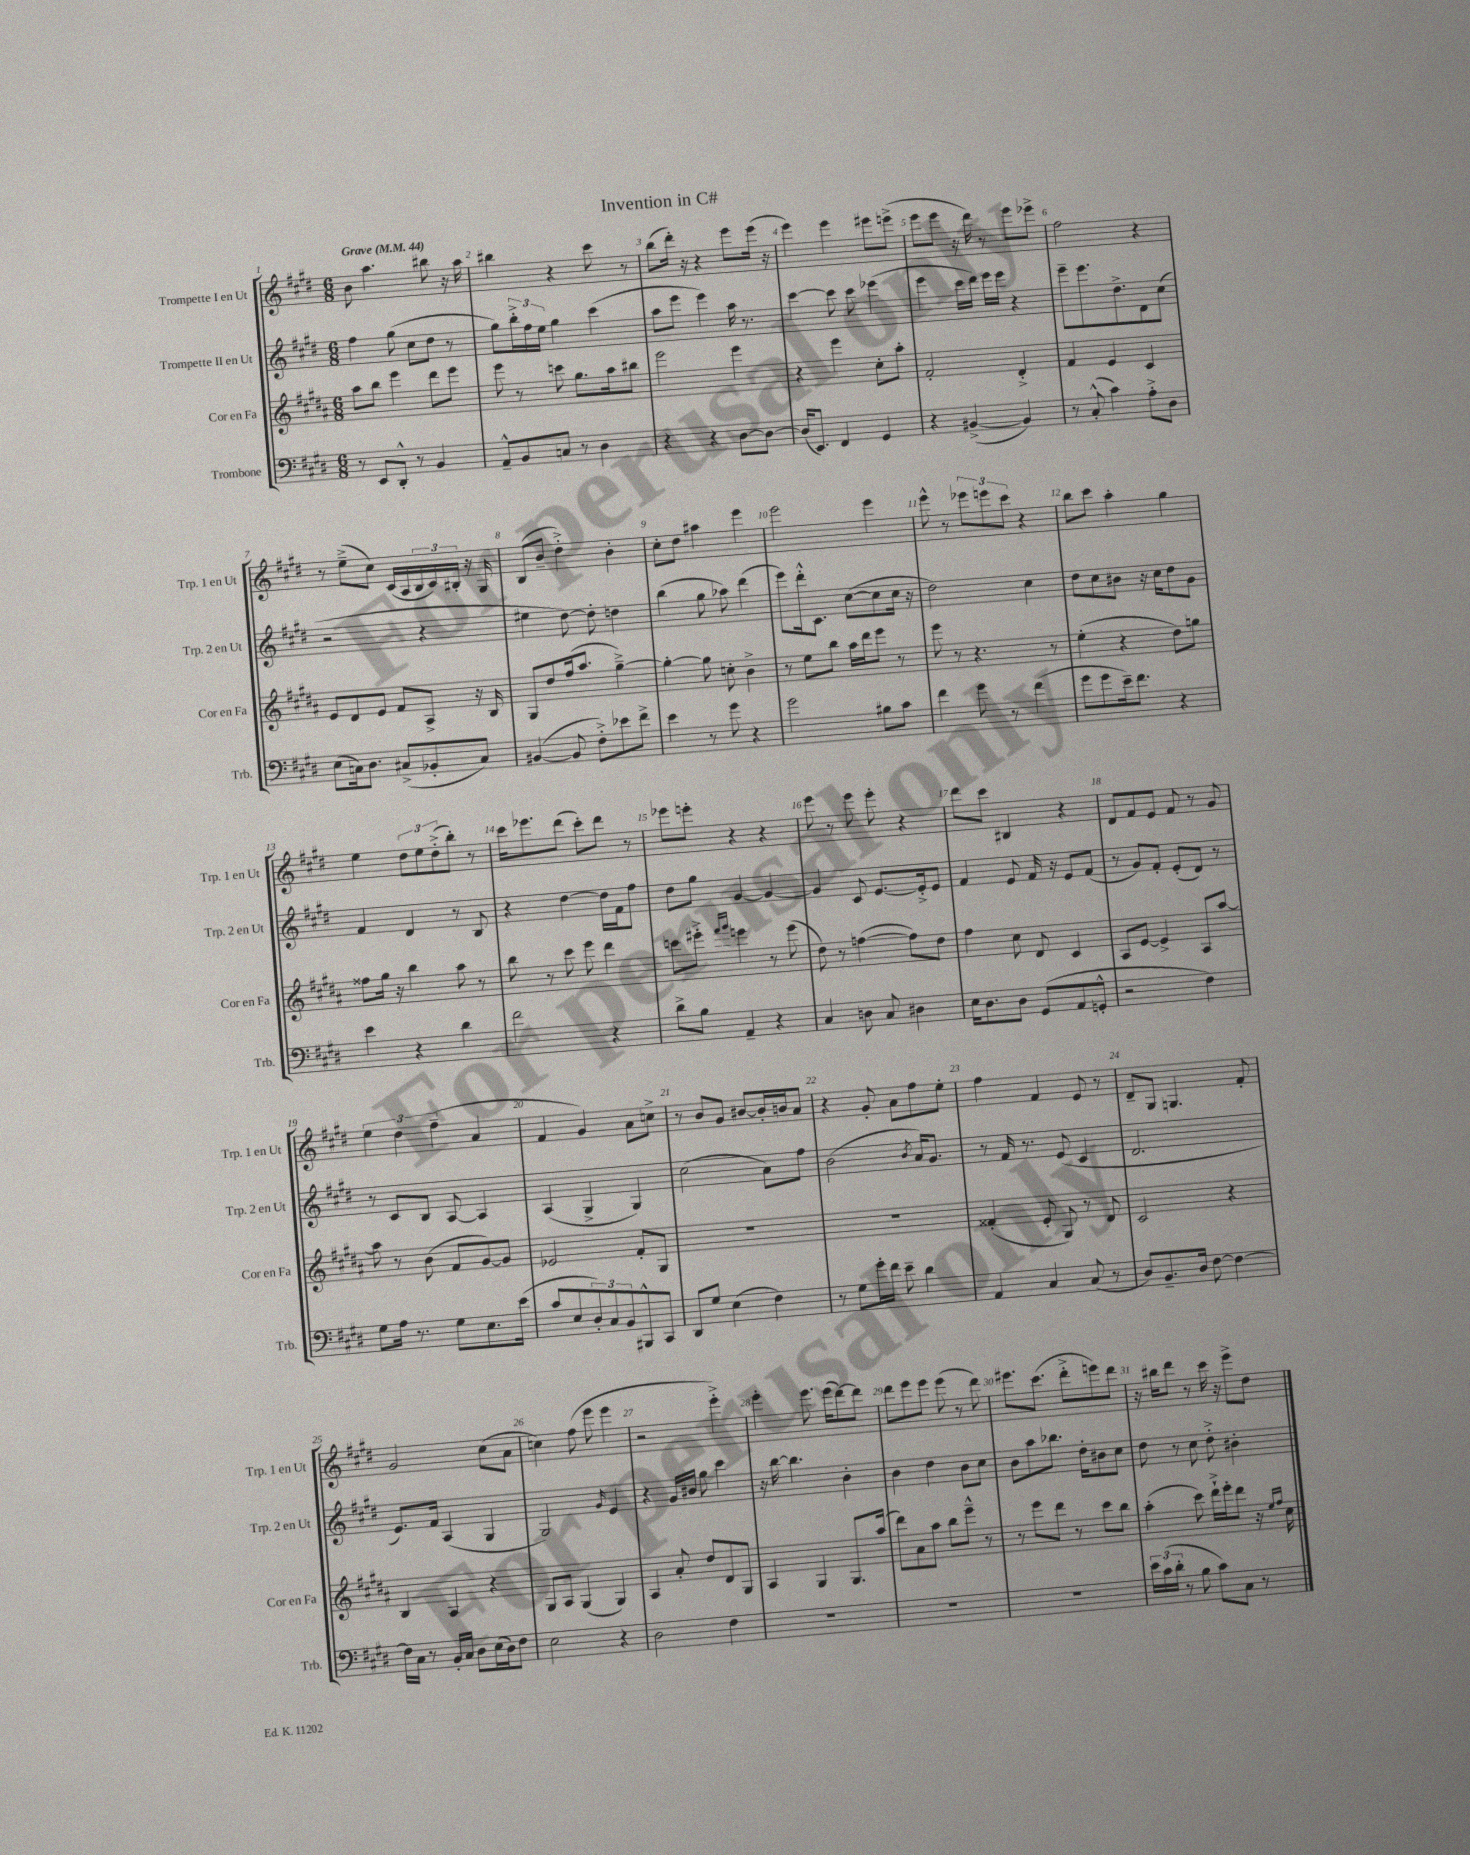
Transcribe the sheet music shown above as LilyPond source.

\header { title = "Invention in C#" }
<<
\new StaffGroup <<
\new Staff = "s0" \with { instrumentName = "Trompette I en Ut" shortInstrumentName = "Trp. 1 en Ut" } {
    \clef treble \key e \major \numericTimeSignature \time 6/8 \tempo "Grave" 4 = 44
    b'8 a''4. bis''8 r16 a''16 |
    bis''4 r4 cis'''8 r8 |
    b''8( dis'''16-.) r16 r4 e'''8 e'''16( r16 |
    e'''4) e'''4 eis'''8 e'''8->( |
    e'''8 e'''8 r16 dis'''16) r8 e'''8 ees'''8-> |
    fis''2 r4 |
    r8 e''8--->( cis''8) cis'16( a16 \tuplet 3/2 { b16 cis'16) bis16-. } r16 gis16 |
    b8( b'8-- dis''4-.->) b'4-. |
    cis''8-. dis''8 ais''4 e'''4 |
    e'''2 e'''4 |
    e'''8-^ r8 \tuplet 3/2 { ees'''8 e'''8 cis'''8 } r4 |
    b''8 cis'''8 a''4-. gis''4 |
    e''4 \tuplet 3/2 { dis''8 e''8 dis''8-.->( } b''8-.) r8 |
    cis'''16 ees'''8. dis'''8( cis'''8-.) dis'''8 r8 |
    ees'''8 e'''8-. r4 r4 |
    e'''8 r8 e'''8 e'''8-. r4 |
    dis'''8 cis'''8 bis4 r4 |
    dis'8 fis'8 e'8 fis'8 r8 gis'8 |
    \tuplet 3/2 { e''4 dis''4 fis''4--( } a'4 |
    fis'4 gis'4) a'8 c''8-> |
    r8 b'8 gis'8 bis'8~ bis'16-. b'16 a'8 |
    r4 gis'8-. a'8 fis''8 e''8-. |
    fis''4 fis'4 e'8 r8 |
    dis'8-- gis8 g4. fis'8-. |
    gis'2 cis''8( a'8 |
    c''4) fis''8( e'''8 e'''4 |
    r2 e'''4-.->) |
    e'''4-. e'''8. e'''16( dis'''8~) dis'''8 |
    dis'''8 e'''8 e'''8 e'''8( r8 dis'''8) |
    eis'''8. cis'''8.( dis'''8-.-> e'''8) dis'''8 |
    r16 bis''16 dis'''8 r8 cis'''16 r16 e'''8-> dis''8 \bar "|." |
}
\new Staff = "s1" \with { instrumentName = "Trompette II en Ut" shortInstrumentName = "Trp. 2 en Ut" } {
    \clef treble \key e \major \numericTimeSignature \time 6/8
    fis''4 gis''8( cis''8 dis''8 r8 |
    gis''8) \tuplet 3/2 { b''16-.-> fis''16 e''16 } gis''4 cis'''4( |
    a''8 e'''8 e'''4) a''16 r8. |
    cis'''4~ cis'''8 cis'''8 ees'''4( |
    e'''4 cis'''16 dis'''16) e'''16 e'''16 r4 |
    e'''8-- e'''8. dis''8.-> dis'8 cis''8( |
    r2 r4 |
    eis''4 dis''8~) dis''8-. d''4 |
    b''4( gis''8 aes''8) dis'''4( |
    e'''8) dis'''16-.-^ cis'8. cis''8~( cis''8 cis''16 r16 |
    dis''2) cis''4 |
    dis''8 cis''8 bis'8 r16 cis''16 dis''8 gis'8 |
    fis'4 dis'4 r8 b8 |
    r4 dis''4~ dis''16 fis'16 fis''8 |
    dis''8 gis''8 gis'4~ gis'4~ |
    gis'4 cis'8 e'8.~ e'16-.-> e'8 |
    fis'4 e'8 fis'16 r16 e'8 fis'8( |
    r8 gis'8) fis'8-. e'8-.( dis'8) r8 |
    r8 cis'8 b8 a8~ a4 |
    a4( gis4-> gis4) |
    cis''2( a'8) fis''8 |
    b'2( \acciaccatura { b'8 } a'16) gis'8. |
    r8 fis'16 r8. e'8( cis'4 |
    dis'2. |
    e'8.) fis'16 a4( gis4 |
    gis2) \grace { gis'16 } e'4 |
    r4 gis'16 bis'16 gis''8 cis'''4 |
    r16 b''16~ b''4. b'4-. |
    b'4 dis''4 b'8 cis''8 |
    b'8 a''8 bes''8. dis''16-. bis'8 cis''8 |
    dis''8 r8 cis''8 dis''8-.-> bis'4-. \bar "|." |
}
\new Staff = "s2" \with { instrumentName = "Cor en Fa" shortInstrumentName = "Cor en Fa" } {
    \clef treble \key b \major \numericTimeSignature \time 6/8
    ais''8 b''8 e'''4 dis'''8 e'''8 |
    e'''8 r8 c'''8 gis''8. ais''16 bis''8 |
    e'''2 e'''4 |
    r4 e'''4 cis''8-. ais''8-. |
    fis'2-. dis'4-.-> |
    fis'4 e'4 cis'4 |
    e'8 dis'8 e'8 fis'8 ais8-> r16 b16 |
    gis8 dis''8 fis''16( ais''8. gis''4~--->) |
    gis''4~-. gis''8 c''8-. b'4-> |
    r8 e''8 b''8 ais''16 dis'''16 e'''8 r8 |
    e'''8 r8 r4. r8 |
    e''4-.( r4 dis''8) g''8 |
    fisis''8 gis''16 r16 b''4 ais''8 r8 |
    b''8 r8 cis'''8 e'''8 dis'''4 |
    c'''8 eis'''8-.-> \grace { fis'''16 gis'''16 } e'''4 r8 e'''8( |
    dis''8) r8 f''4~( f''8) dis''8 |
    fis''4 cis''8 dis'8 cis'4 |
    ais8 e'8~ e'4-> ais8 ais''8~ |
    ais''8 r8 b'8( fis'8 gis'8~) gis'8 |
    ees'2 fis'8-. gis8 |
    R2. |
    R2. |
    fisis'4-.( e'8-. gis8) r8 dis'8 |
    cis'2 r4 |
    b4 ais4 r4 |
    gis8 ais8 gis4( gis4) |
    ais4 ais'8-. dis''8 dis'8 gis8 |
    ais4 gis4 gis8. ais''16( |
    dis'''8) ais'8 ais''8 b''8 e'''8---^ r8 |
    r8 e'''8 dis'''8 r8 cis'''8 b''8 |
    ais''4-.( cis'''8) dis'''16-!-> e'''16-. dis'''8 r16 \grace { e''16 fis''16 } cis''16 \bar "|." |
}
\new Staff = "s3" \with { instrumentName = "Trombone" shortInstrumentName = "Trb." } {
    \clef bass \key e \major \numericTimeSignature \time 6/8
    r8 e,8 dis,8-.-^ r8 b,4 |
    a,8---^ b,8 c8 r8 dis4 |
    r4 r4 dis8~ dis8~ |
    dis16( e,8.) fis,4 gis,4 |
    r4 bis,4~->( bis,4) |
    r8 cis8-.-^( cis'4) a8-.-> dis8 |
    e8( c16) dis8. cis8->( bes,8-. cis8) |
    bis,4~( bis,8 fis8-.->) ees'8 fis'8-> |
    e'4 r8 gis'8 r4 |
    gis'2 bis8 cis'8 |
    fis'4 gis'8 r8 fis'4( |
    gis'8 gis'8 e'16--) fis'8. r4 |
    e'4 r4 dis'4 |
    fis'2 r4 |
    dis'8-> b8 a,4-- r4 |
    cis4 d8 cis8 dis4 |
    e16 dis8. dis8 gis,8( a,8 g,8-.-^ |
    r2 fis4) |
    gis8 a16 r8. gis8 e8. e'16( |
    cis'8 e8 \tuplet 3/2 { dis8-.) cis8 b,8 } bis,,8-^ cis,8 |
    dis,8 gis8 e4( fis4) |
    r8 gis8 gis'16-. fis'16 e'8-- dis'4 |
    a,4 cis4 cis8( r8 |
    dis8) b,8.-- dis16 fis8~ fis4~ |
    fis16 cis16 r8 b,16-. cis16 dis8 e16( dis16) fis8 |
    e2 r4 |
    dis2 fis4 |
    R2. |
    R2. |
    R2. |
    \tuplet 3/2 { e'16 cis'16( dis'16-. } r8 b8 cis'8) cis8 r8 \bar "|." |
}
>>
>>
\layout { \context { \Score \override BarNumber.break-visibility = ##(#f #t #t) barNumberVisibility = #all-bar-numbers-visible } }
